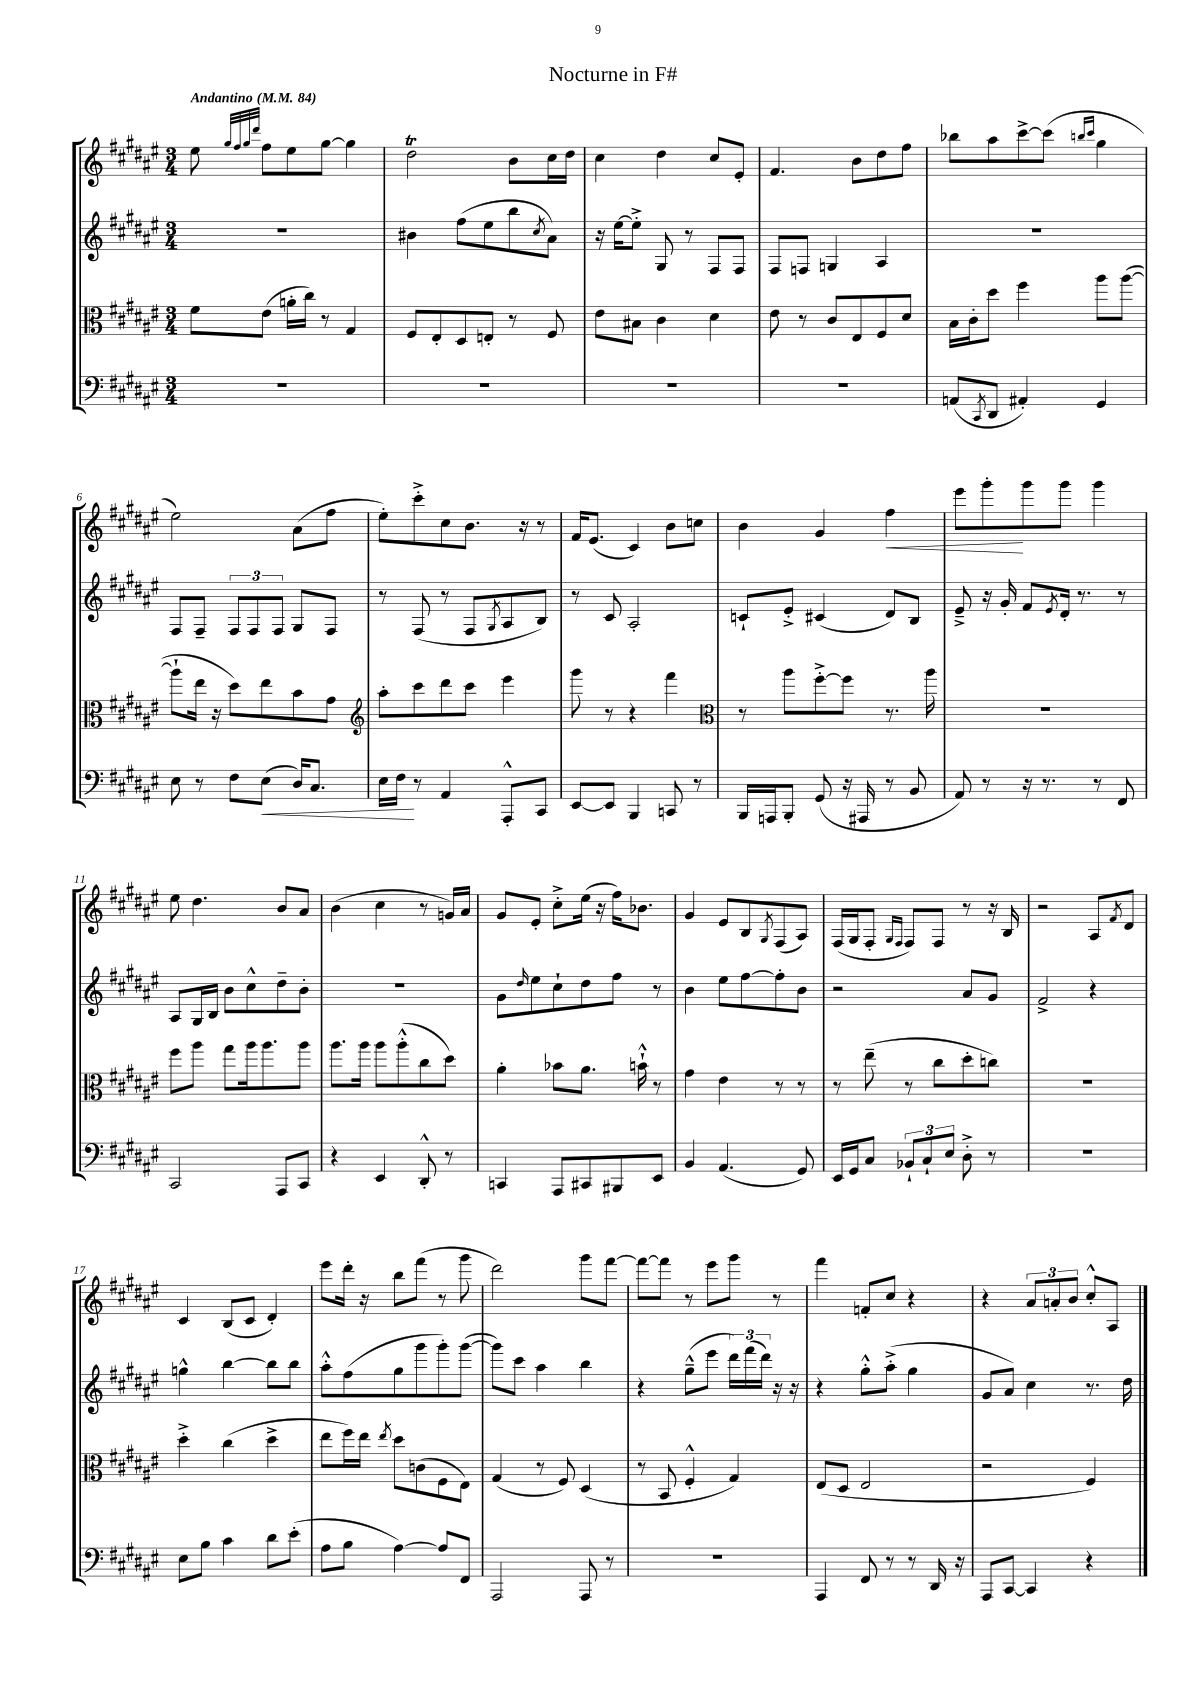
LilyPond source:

\header { title = "Nocturne in F#" }
<<
\new StaffGroup <<
\new Staff = "s0" {
    \clef treble \key fis \major \numericTimeSignature \time 3/4 \tempo "Andantino" 4 = 84
    eis''8 \grace { gis''32 fis''32 gis''32 dis'''32 } fis''8 eis''8 gis''8~ gis''4 |
    dis''2\trill b'8 cis''16 dis''16 |
    cis''4 dis''4 cis''8 eis'8-. |
    fis'4. b'8 dis''8 fis''8 |
    bes''8 ais''8 cis'''8~-> cis'''8( \grace { b''16 cis'''16 } gis''4 |
    eis''2) ais'8( fis''8 |
    eis''8-.) cis'''8-.-> cis''8 b'8. r16 r8 |
    fis'16 eis'8.( cis'4) b'8 c''8 |
    b'4 gis'4 fis''4\< |
    eis'''8 gis'''8-.\! gis'''8 gis'''8 gis'''4 |
    eis''8 dis''4. b'8 ais'8 |
    b'4( cis''4 r8 g'16) ais'16 |
    gis'8 eis'8-. cis''8-.-> eis''16( r16 fis''16) bes'8. |
    gis'4 eis'8 b8 \acciaccatura { gis8 } fis8( ais8) |
    fis16( gis16 fis8-. \grace { gis16 fis16 } fis8) fis8 r8 r16 b16 |
    r2 ais8 \acciaccatura { fis'8 } dis'8 |
    cis'4 b8( cis'8 dis'4-.) |
    eis'''8 dis'''16-. r16 b''8 fis'''8( r8 gis'''8 |
    dis'''2) gis'''8 fis'''8~ |
    fis'''8~ fis'''8 r8 eis'''8 gis'''8 r8 |
    fis'''4 f'8-. cis''8 r4 |
    r4 \tuplet 3/2 { ais'8 a'8-. b'8 } cis''8-.-^ ais8 \bar "|." |
}
\new Staff = "s1" {
    \clef treble \key fis \major \numericTimeSignature \time 3/4
    R2. |
    bis'4 fis''8( eis''8 b''8 \acciaccatura { cis''8 } ais'8) |
    r16 eis''16~ eis''8-.-> gis8 r8 fis8 fis8 |
    fis8 f8 g4 ais4 |
    R2. |
    fis8 fis8-- \tuplet 3/2 { fis8 fis8 fis8 } gis8 fis8 |
    r8 fis8( r8 fis8 \acciaccatura { gis8 } ais8 b8) |
    r8 cis'8 ais2-. |
    c'8-! eis'8-.-> cis'4( dis'8) b8 |
    eis'8---> r16 gis'16-. fis'8 \acciaccatura { eis'8 } dis'16-. r8. r8 |
    ais8 gis16 b16 b'8 cis''8-^ dis''8-- b'8-. |
    R2. |
    gis'8 \grace { dis''16 } eis''8 cis''8-! dis''8 fis''8 r8 |
    b'4 eis''8 fis''8~ fis''8-. b'8 |
    r2 ais'8 gis'8 |
    fis'2-> r4 |
    g''4-^ b''4~ b''8 b''8 |
    ais''8-.-^ fis''8( gis''8 gis'''8 gis'''8-.) gis'''8~( |
    gis'''8) cis'''8 ais''4 b''4 |
    r4 gis''8---^( eis'''8 \tuplet 3/2 { dis'''16) fis'''16( dis'''16) } r16 r16 |
    r4 gis''8-.-^ ais''8-.->( gis''4 |
    gis'8 ais'8) cis''4 r8. dis''16 \bar "|." |
}
\new Staff = "s2" {
    \clef alto \key fis \major \numericTimeSignature \time 3/4
    fis'8 eis'8( a'16-. cis''16) r8 gis4 |
    fis8 eis8-. dis8 e8-. r8 fis8 |
    eis'8 bis8 cis'4 dis'4 |
    eis'8 r8 cis'8 eis8 fis8 dis'8 |
    b16 cis'16-. dis''8 fis''4 ais''8 ais''8~( |
    ais''8-! eis''16 r16 dis''8) eis''8 b'8 gis'8 |
    \clef treble ais''8-. cis'''8 dis'''8 cis'''8 eis'''4 |
    gis'''8 r8 r4 fis'''4 |
    \clef alto r8 ais''8 fis''8~-.-> fis''8 r8. ais''16 |
    R2. |
    fis''8 ais''8 gis''8 ais''16 ais''8. ais''8 |
    ais''8. ais''16 ais''8 ais''8-.-^( cis''8 dis''8) |
    ais'4-. bes'8 ais'8. b'16-!-^ r8 |
    gis'4 eis'4 r8 r8 |
    r8 eis''8--( r8 cis''8 dis''8-. c''8) |
    R2. |
    dis''4-.-> cis''4( dis''4-> |
    eis''8 fis''16) eis''16 \acciaccatura { eis''8 } dis''8 c'8( fis8 eis8) |
    gis4( r8 fis8) dis4( |
    r8 b,8 fis4-.-^ gis4) |
    eis8( dis8 eis2 |
    r2 fis4) \bar "|." |
}
\new Staff = "s3" {
    \clef bass \key fis \major \numericTimeSignature \time 3/4
    R2. |
    R2. |
    R2. |
    R2. |
    a,8( \acciaccatura { cis,8 } dis,8 ais,4-.) gis,4 |
    eis8 r8 fis8 eis8\<( dis16) cis8. |
    eis16 fis16\! r8 ais,4 ais,,8-.-^ cis,8 |
    eis,8~ eis,8 b,,4 c,8 r8 |
    b,,16 a,,16 b,,8-. gis,8( r16 ais,,16 r8 b,8 |
    ais,8) r8 r16 r8. r8 fis,8 |
    cis,2 ais,,8 cis,8 |
    r4 eis,4 dis,8-.-^ r8 |
    c,4 ais,,8 cis,8 bis,,8 eis,8 |
    b,4 ais,4.( gis,8) |
    eis,16 gis,16 cis8 \tuplet 3/2 { bes,8-! cis8-! eis8 } dis8-.-> r8 |
    R2. |
    eis8 b8 cis'4 dis'8 eis'8-.( |
    ais8 b8 ais4~) ais8 fis,8 |
    ais,,2 ais,,8 r8 |
    R2. |
    ais,,4 fis,8 r8 r8 dis,16 r16 |
    ais,,8 cis,8~ cis,4 r4 \bar "|." |
}
>>
>>
